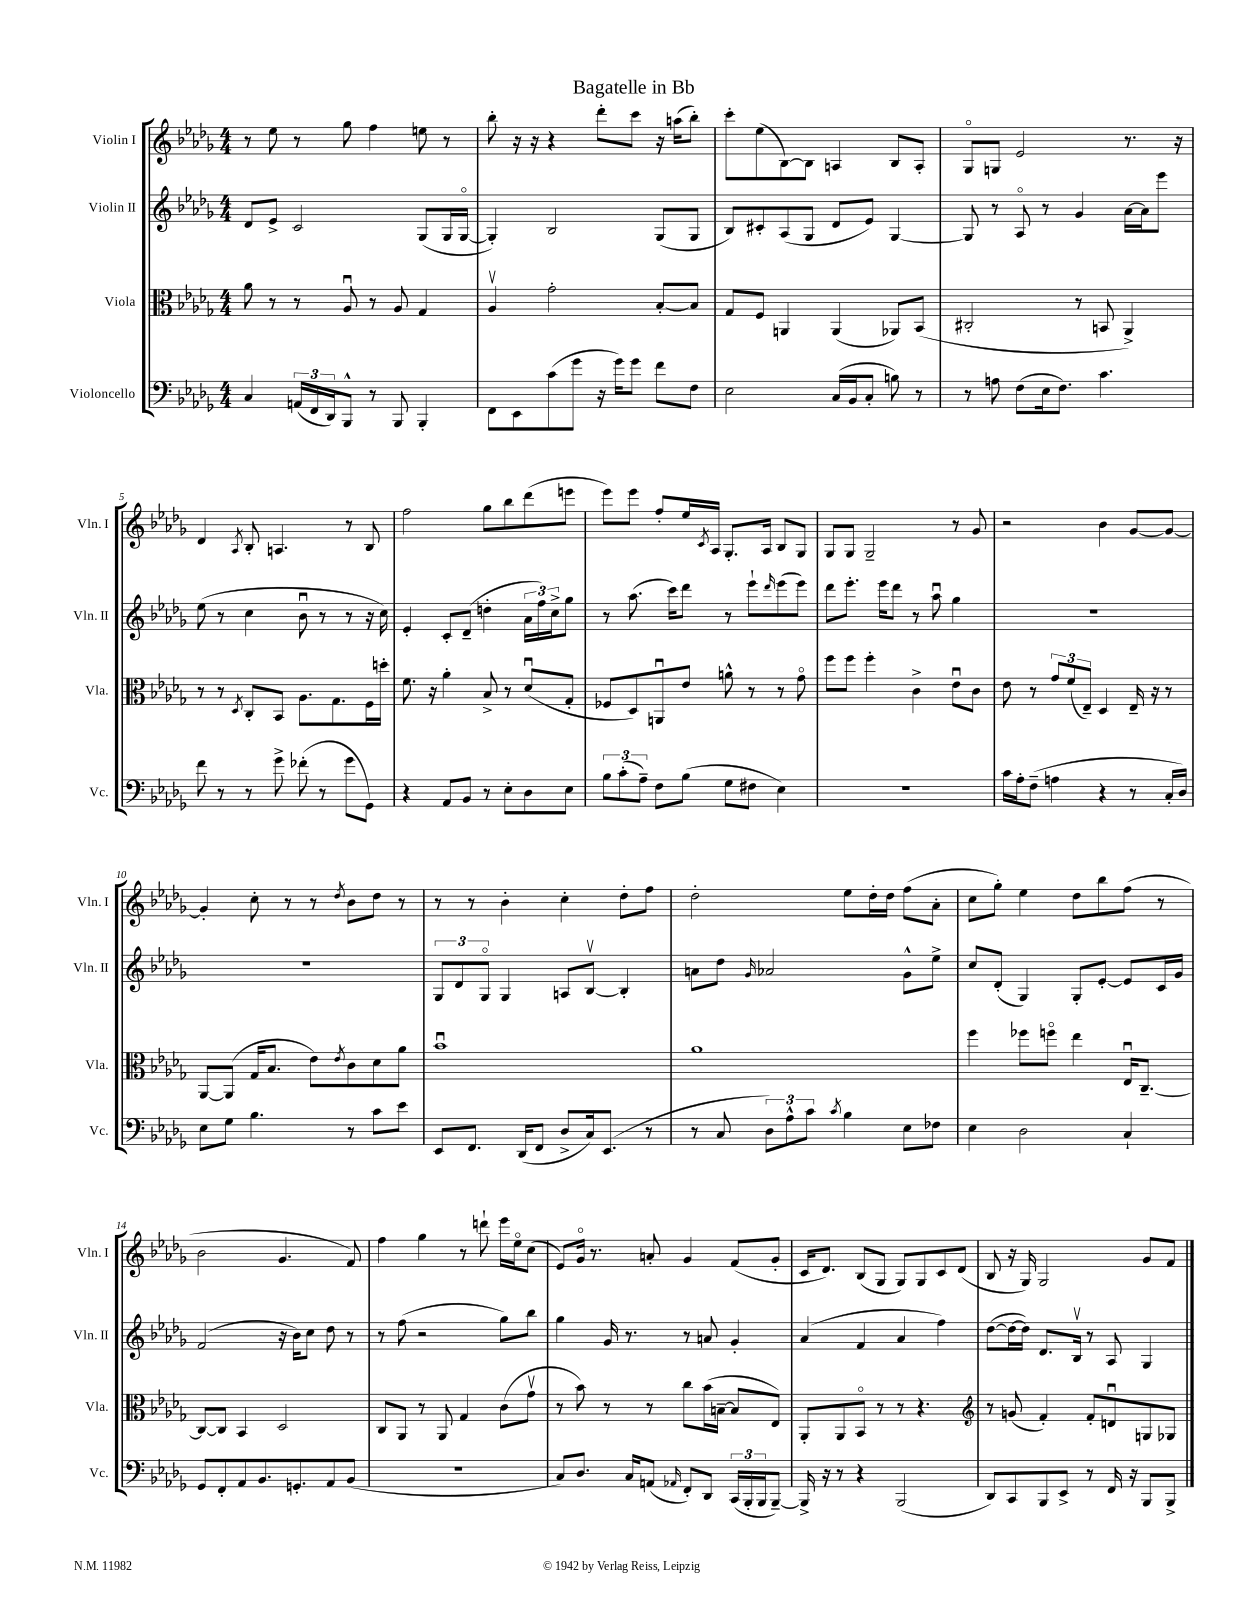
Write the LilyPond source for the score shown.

\header { title = "Bagatelle in Bb" }
<<
\new StaffGroup <<
\new Staff = "s0" \with { instrumentName = "Violin I" shortInstrumentName = "Vln. I" } {
    \clef treble \key des \major \numericTimeSignature \time 4/4
    r8 ees''8 r8 ges''8 f''4 e''8 r8 |
    bes''8-. r16 r16 r4 des'''8-. c'''8 r16 a''16( bes''8-.) |
    c'''8-. ees''8( bes8~) bes8 a4 bes8 a8-. |
    ges8\flageolet g8 ees'2 r8. r16 |
    des'4 \acciaccatura { aes8 } bes8-. a4. r8 bes8 |
    f''2 ges''8 bes''8 des'''8( e'''8 |
    ees'''8) ees'''8 f''8-. ees''16 \acciaccatura { c'8 } aes16 ges8.-. aes16 bes8 ges8 |
    ges8 ges8 ges2-- r8 ges'8 |
    r2 bes'4 ges'8~ ges'8~ |
    ges'4-. c''8-. r8 r8 \acciaccatura { des''8 } bes'8 des''8 r8 |
    r8 r8 bes'4-. c''4-. des''8-. f''8 |
    des''2-. ees''8 des''16-. des''16 f''8( aes'8-. |
    c''8 ges''8-.) ees''4 des''8 bes''8 f''8( r8 |
    bes'2 ges'4. f'8) |
    f''4 ges''4 r8 d'''8-! ees'''16 ees''16\flageolet c''8( |
    ees'8) ges'16\flageolet r8. a'8-. ges'4 f'8( ges'8-. |
    c'16 des'8.) bes8( ges8 ges8) ges8 c'8 des'8( |
    bes8 r16 ges16) ges2 ges'8 f'8 \bar "|." |
}
\new Staff = "s1" \with { instrumentName = "Violin II" shortInstrumentName = "Vln. II" } {
    \clef treble \key des \major \numericTimeSignature \time 4/4
    des'8 ees'8-> c'2 ges8( ges16 ges16~\flageolet |
    ges4-.) bes2 ges8( ges8 |
    bes8) cis'8-. aes8( ges8 des'8 ees'8) ges4~ |
    ges8 r8 aes8\flageolet r8 ges'4 aes'16~ aes'16 ees'''8 |
    ees''8( r8 c''4 bes'8\downbow r8 r8 r16 c''16) |
    ees'4-. c'8-. des'8--( d''4-. \tuplet 3/2 { aes'16 f''16) c''16-> } ges''8 |
    r8 aes''8.( c'''16) des'''8 r8 ees'''8-! \grace { des'''16 } ees'''8( ees'''8) |
    des'''8 ees'''8.-. ees'''16 des'''8 r8 aes''8\downbow ges''4 |
    R1 |
    R1 |
    \tuplet 3/2 { ges8 des'8 ges8\flageolet } ges4 a8 bes8~\upbow bes4-. |
    a'8 des''8 \grace { ges'16 } aes'2 ges'8-^ ees''8-> |
    c''8 des'8-.( ges4) ges8-. ees'8~-. ees'8 c'16 ges'16 |
    f'2( r16 bes'16) c''8 des''8 r8 |
    r8 f''8( r2 ges''8) bes''8 |
    ges''4 ges'16 r8. r8 a'8 ges'4-. |
    aes'4( f'4 aes'4 f''4) |
    des''8~( des''16~ des''16) des'8. bes16\upbow r8 aes8 ges4 \bar "|." |
}
\new Staff = "s2" \with { instrumentName = "Viola" shortInstrumentName = "Vla." } {
    \clef alto \key des \major \numericTimeSignature \time 4/4
    aes'8 r8 r8 aes8\downbow r8 aes8 ges4 |
    aes4\upbow ges'2-. bes8~-. bes8 |
    ges8 f8 a,4 a,4( aes,8) bes,8( |
    cis2-. r8 b,8 aes,4->) |
    r8 r8 \acciaccatura { des8 } c8-. bes,8 aes8. ges8. f16 d''16-. |
    f'8. r16 aes'4-. bes8-> r8 des'8\downbow( ges8-. |
    fes8 des8) a,8\downbow ees'8 a'8-^ r8 r8 ges'8\flageolet |
    f''8 f''8 f''4-. c'4-> ees'8\downbow c'8 |
    ees'8 r8 \tuplet 3/2 { ges'8 f'8( ees8--) } des4 ees16-- r16 r8 |
    aes,8~ aes,8( ges16 bes8. ees'8) \acciaccatura { ees'8 } c'8 des'8 aes'8 |
    bes'1\downbow |
    aes'1 |
    f''4 fes''8 f''8\flageolet ees''4 ees16\downbow c8.~-- |
    c8~ c8 bes,4 des2 |
    c8 aes,8 r8 aes,8 ges4 c'8( ges'8\upbow |
    r8 bes'8) r8 r8 c''8 bes'16( b16~-- b8 ees8) |
    aes,8-. aes,8 bes,8\flageolet r8 r8 r4. |
    \clef treble r8 g'8( f'4-.) f'8-. d'8\downbow g8 ges8 \bar "|." |
}
\new Staff = "s3" \with { instrumentName = "Violoncello" shortInstrumentName = "Vc." } {
    \clef bass \key des \major \numericTimeSignature \time 4/4
    c4 \tuplet 3/2 { a,16( f,16 des,16) } bes,,8-^ r8 bes,,8 bes,,4-. |
    f,8 ees,8 c'8( ges'8 r16 ges'16) ges'8 f'8 f8 |
    ees2 c16( bes,16 c8-. b8) r8 |
    r8 a8 f8( ees16 f8.) c'4. |
    f'8 r8 r8 ges'8-> fes'8-.( r8 ges'8 ges,8) |
    r4 aes,8 bes,8 r8 ees8-. des8 ees8 |
    \tuplet 3/2 { bes8 c'8-.( aes8--) } f8 bes8( ges8 fis8 ees4) |
    R1 |
    c'16 aes16-. f8--( a4 r4 r8 c16-. des16) |
    ees8 ges8 bes4. r8 c'8 ees'8 |
    ees,8 f,8. des,16( f,8 des8-> c16) ees,8.( r8 |
    r8 c8 \tuplet 3/2 { des8) aes8-^ c'8 } \acciaccatura { c'8 } bes4 ees8 fes8 |
    ees4 des2 c4-! |
    ges,8 f,8-. aes,8 bes,8. g,8.-. aes,8 bes,8( |
    R1 |
    c8) des8. c16 a,8( \grace { aes,16 } f,8-.) des,8 \tuplet 3/2 { c,16( bes,,16-. bes,,16 } bes,,8~--) |
    bes,,16-> r16 r8 r4 bes,,2( |
    des,8) c,8 bes,,8 ees,8-> r8 f,16 r16 bes,,8 bes,,8-> \bar "|." |
}
>>
>>
